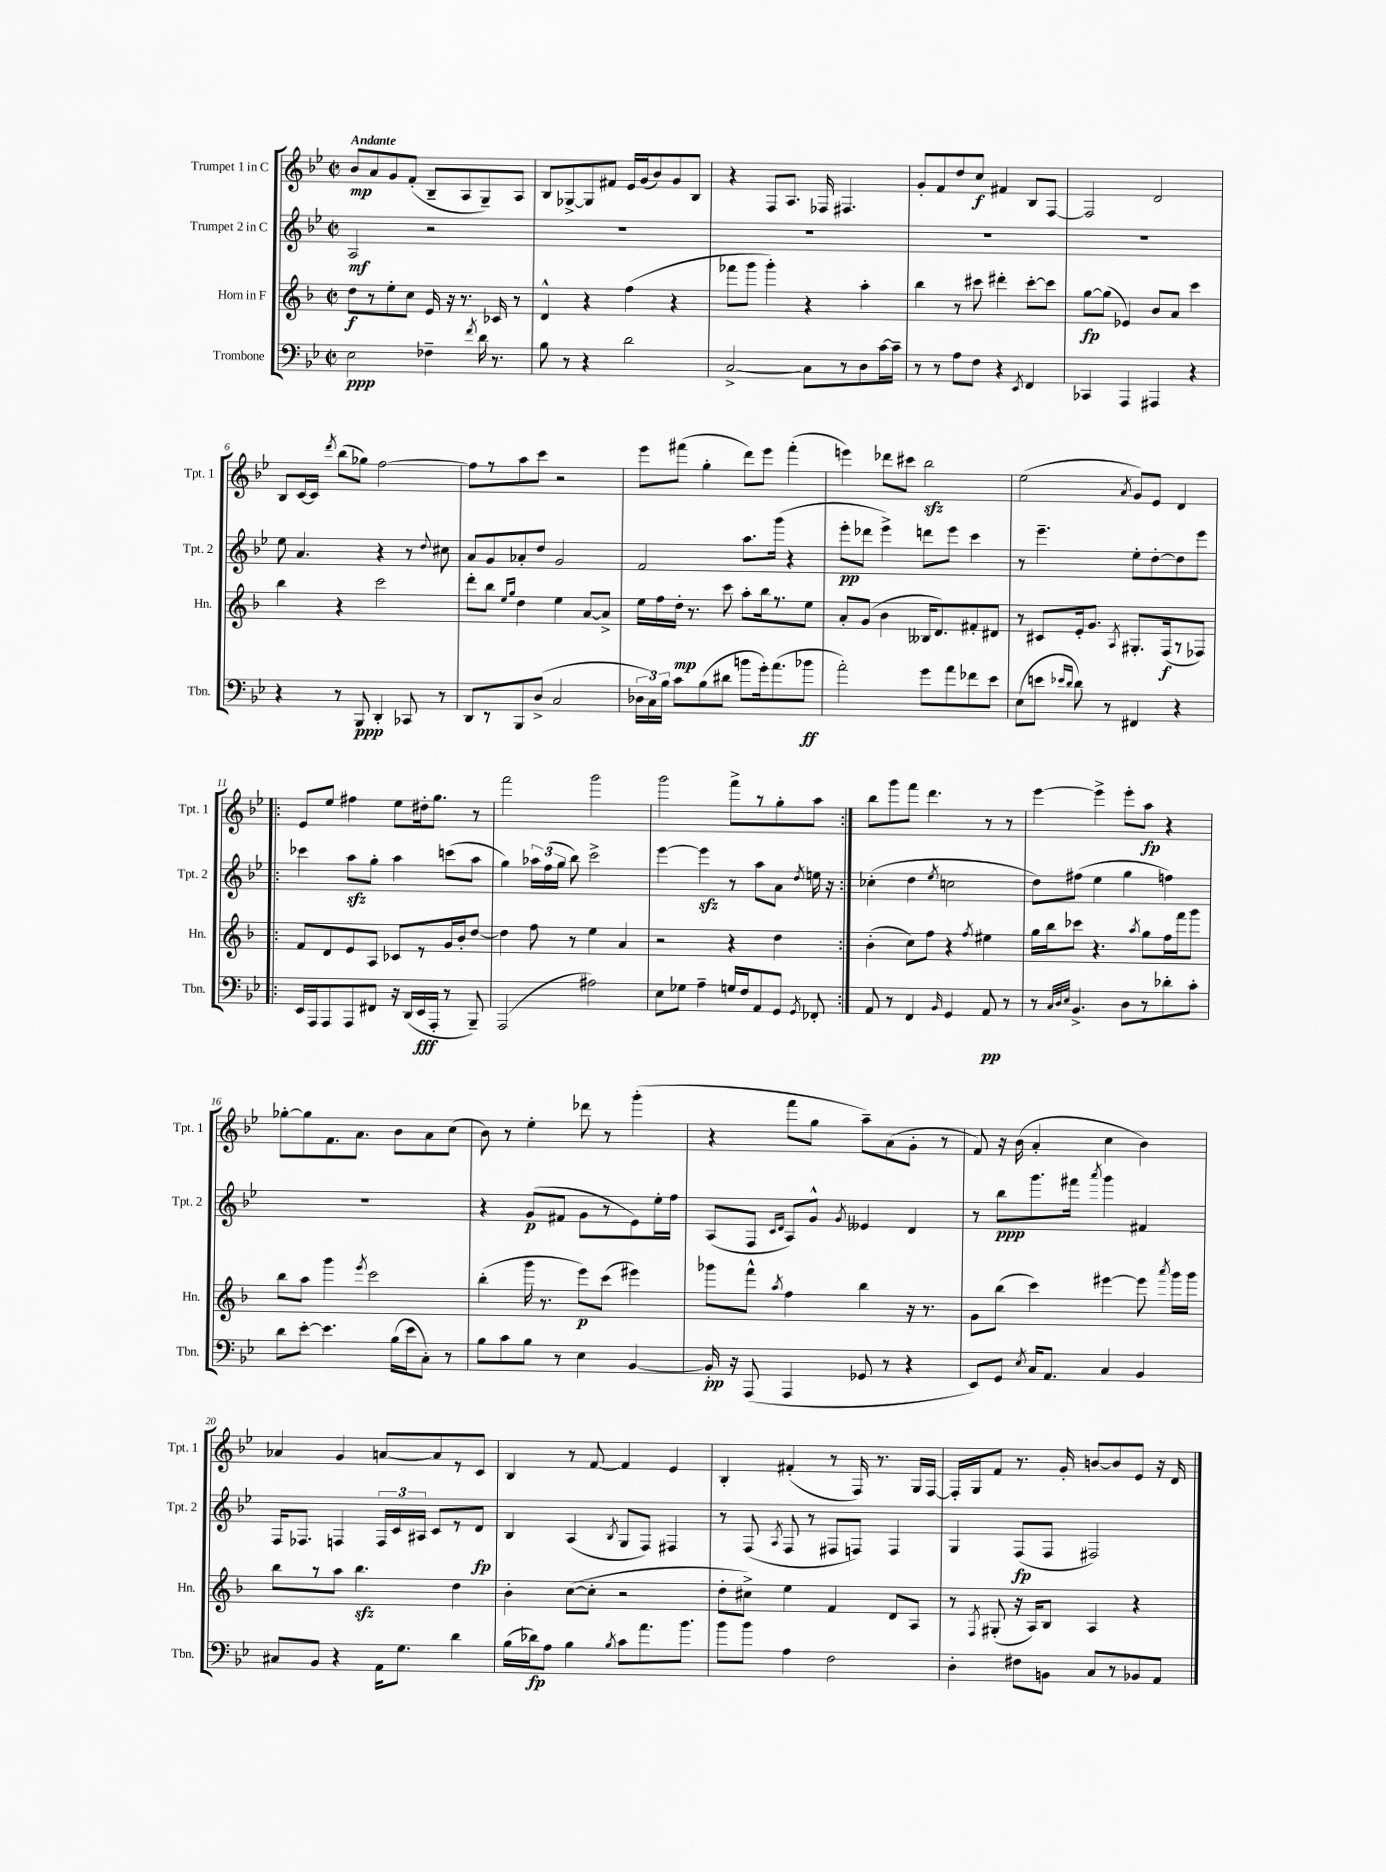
<<
\new StaffGroup <<
\new Staff = "s0" \with { instrumentName = "Trumpet 1 in C" shortInstrumentName = "Tpt. 1" } {
    \clef treble \key bes \major \defaultTimeSignature \time 2/2 \tempo "Andante"
    \autoBeamOff bes'8[\mp a'8 g'8 f'8]-.( bes8[-- a8 g8--) a8] |
    bes8[ ges8~-> ges8 fis'8] ees'16[ g'16( bes'8) g'8 bes8] |
    r4 f8[ a8.] fes16 fis4. |
    g'8[-. f'8 d''8 c''8]\f fis'4 bes8[ f8]~ |
    f2 d'2 |
    bes8[ c'16~ c'16] \acciaccatura { d'''8 } bes''8[( ges''8]) f''2~ |
    f''8[ r8 a''8 c'''8] r2 |
    ees'''8[ fis'''8]( g''4-. d'''8[) ees'''8] fis'''4-.( |
    e'''4) des'''8[ cis'''8] bes''2\sfz |
    ees''2( \acciaccatura { a'8 } g'8[) ees'8] d'4 |
    \repeat volta 2 { ees'8[ ees''8] fis''4 ees''8[ dis''16-. g''8.] r8 |
    f'''2 g'''2 |
    g'''2 f'''8[-> r8 g''8-. a''8] | }
    bes''8[ g'''8 f'''8] d'''4. r8 r8 |
    ees'''4~ ees'''4-> ees'''8[-. a''8]\fp r4 |
    ges''8[~-. ges''8 f'8. a'8.] bes'8[ a'8 c''8]( |
    bes'8) r8 ees''4-. des'''8 r8 g'''4-.( |
    r4 f'''8[ g''8] a''8[--) a'8( g'8]-. r8 |
    f'8) r16 bes'16( a'4-. c''4 bes'4) |
    aes'4 g'4 a'8[~ a'8 r8 c'8] |
    bes4 r8 f'8~ f'4 ees'4 |
    bes4-. fis'4-.( r8 f16) r8. g16[ f16]~ |
    f16[-. g16 f'8] r8. g'16-. b'8[~ b'8 ees'8] r16 d'16 \bar "|." |
}
\new Staff = "s1" \with { instrumentName = "Trumpet 2 in C" shortInstrumentName = "Tpt. 2" } {
    \clef treble \key bes \major \defaultTimeSignature \time 2/2
    \autoBeamOff a2\mf r2 |
    R1 |
    R1 |
    R1 |
    R1 |
    ees''8 a'4. r4 r8 \appoggiatura { d''8 } cis''8 |
    a'8[ g'8 aes'8-. d''8] g'2 |
    f'2 a''8.[ g'''16]( r4 |
    ees'''8[-.\pp des'''8] ees'''4->) d'''8[ ees'''8] c'''4 |
    r8 ees'''4.-- ees''8[-. d''8~-. d''8 ees'''8] |
    \repeat volta 2 { ces'''4 a''8[\sfz g''8]-. a''4 c'''8[( a''8] |
    g''4) \tuplet 3/2 { aes''16[ f''16( g''16] } bes''8) c'''2-> |
    ees'''4~ ees'''4\sfz r8 a''8[ a'8] \acciaccatura { d''8 } e''16 r16 | }
    ces''4-.( d''4 \acciaccatura { ees''8 } c''2 |
    d''8[) fis''8]( ees''4 g''4 f''4) |
    R1 |
    r4 g'8[\p( fis'8] g'8[ r8 ees'8) ees''16-. f''16] |
    a8[( f8] \grace { c'16[ d'16] } a8[) g'8]-^ \acciaccatura { g'8 } eeses'4 d'4 |
    r8 bes''8[\ppp g'''8. fis'''16] \acciaccatura { a'''8 } g'''4 fis'4 |
    f16[ fes8.] f4 \tuplet 3/2 { f16[ c'16 ais16] } c'8[ r8 d'8]\fp |
    bes4 a4( \acciaccatura { bes8 } g8[ f8]) fis4 |
    r8 f8( \acciaccatura { a8 } f8 r8 fis8[ f8]) f4 |
    g4 f8[\fp( f8] fis2) \bar "|." |
}
\new Staff = "s2" \with { instrumentName = "Horn in F" shortInstrumentName = "Hn." } {
    \clef treble \key f \major \defaultTimeSignature \time 2/2
    \autoBeamOff d''8[\f r8 e''8-. c''8] e'16 r16 r8. ces'16 r8 |
    d'4-^ r4 f''4( r4 |
    fes'''8[ g'''8] g'''4-.) r4 a''4-. |
    bes''4 r8 cis'''8 dis'''4-. cis'''8[~-. cis'''8] |
    g''8[~\fp g''8]( ees'4) bes'8[ a'8] c'''4 |
    bes''4 r4 c'''2 |
    d'''8[-. bes''8] \grace { e''16[ g''16] } d''4 e''4 a'8[~ a'8]-> |
    e''16[ f''16 d''16]-.\mp r8. c'''8 a''8[-. bes''16 r8. e''8] |
    a'8[-. g'8]( bes'4 beses16[ d'8.) fis'8-. dis'8] |
    r8 cis'8[ e'16-. g'8.] \acciaccatura { a8 } gis8.[-. f16\f( r8 fes8]) |
    \repeat volta 2 { f'8[ d'8 e'8 a8] ces'8[ r8 g'16 bes'16-. d''8]~ |
    d''4 f''8 r8 e''4 a'4 |
    r2 r4 d''4 | }
    bes'4-.( c''8[) f''8] r4 \acciaccatura { f''8 } eis''4 |
    g''16[ bes''16 ces'''8] r4. \acciaccatura { a''8 } g''8[ f''16 f'''16 g'''8] |
    bes''8[ a''8] g'''4 \acciaccatura { e'''8 } c'''2 |
    bes''4-.( g'''16 r8. e'''8[\p) c'''8]( eis'''4) |
    ges'''8[ f'''8]-^ \acciaccatura { a''8 } f''4 bes''4 r16 r8. |
    g'8[ bes''8]( c'''4) eis'''4~ eis'''8 \acciaccatura { a'''8 } g'''16[ g'''16] |
    bes''8[ r8 a''8] bes''4.\sfz d''4 |
    bes'4-. c''8[~( c''8]-. r2 |
    d''8[-. cis''8]->) e''4 f'4 d'8[ a8] |
    r8 \acciaccatura { f8 } gis8-.( r16 a16[) bes8] a4 r4 \bar "|." |
}
\new Staff = "s3" \with { instrumentName = "Trombone" shortInstrumentName = "Tbn." } {
    \clef bass \key bes \major \defaultTimeSignature \time 2/2
    \autoBeamOff ees2\ppp fes4-- \acciaccatura { f'8 } d'16 r8. |
    bes8 r8 r4 d'2 |
    c2~-> c8[ r8 d8 c'16~ c'16]-- |
    r8 r8 a8[ f8] r4 \acciaccatura { ees,8 } f,4 |
    ces,4 a,,4 ais,,4 r4 |
    r4 r8 bes,,8\ppp d,4-. ces,8 r8 |
    d,8[ r8 bes,,8 d8]->( c2 |
    \tuplet 3/2 { des16[ c16) bes16] } c'8[ bes8( dis'8] b'8[ g'16-.) a'8.( bes'8]\ff |
    a'2-.) g'8[ a'8 fes'8 ees'8] |
    ees8[( e'8] \grace { ees'16[ d'16] } d'8) r8 fis,4 r4 |
    \repeat volta 2 { ees,16[ a,,16 a,,8 a,,8 fis,8] r16 d,16[( ees,16\fff a,,16]-. r8 bes,,8--) |
    a,,2( ais2) |
    ees8[ ges8] a4-- g16[ f16 a,8 g,8] \acciaccatura { g,8 } fes,8-. | }
    a,8 r8 f,4 \grace { bes,16 } g,4 a,8\pp r8 |
    r8 \grace { c32[ d32 ees32] } bes,4.-> d8[ r8 des'8-. c'8]-. |
    d'8[ ees'8]~-. ees'4. bes16[( ees'16 c8]-.) r8 |
    bes8[ c'8 bes8] r8 ees4 bes,4~ |
    bes,16-.\pp r16 a,,8( a,,4 ges,8 r8 r4 |
    ees,8[) g,8] \acciaccatura { ees8 } c16[ a,8.] c4 bes,4 |
    cis8[ bes,8] r4 a,16[ g8.] d'4 |
    bes16[( des'16\fp) a8] bes4 \acciaccatura { bes8 } c'8[ a'8. bes'8.] |
    bes'8[ bes'8] a4 f2 |
    d4-. fis8[ b,8] c8[ r8 bes,8 a,8] \bar "|." |
}
>>
>>
